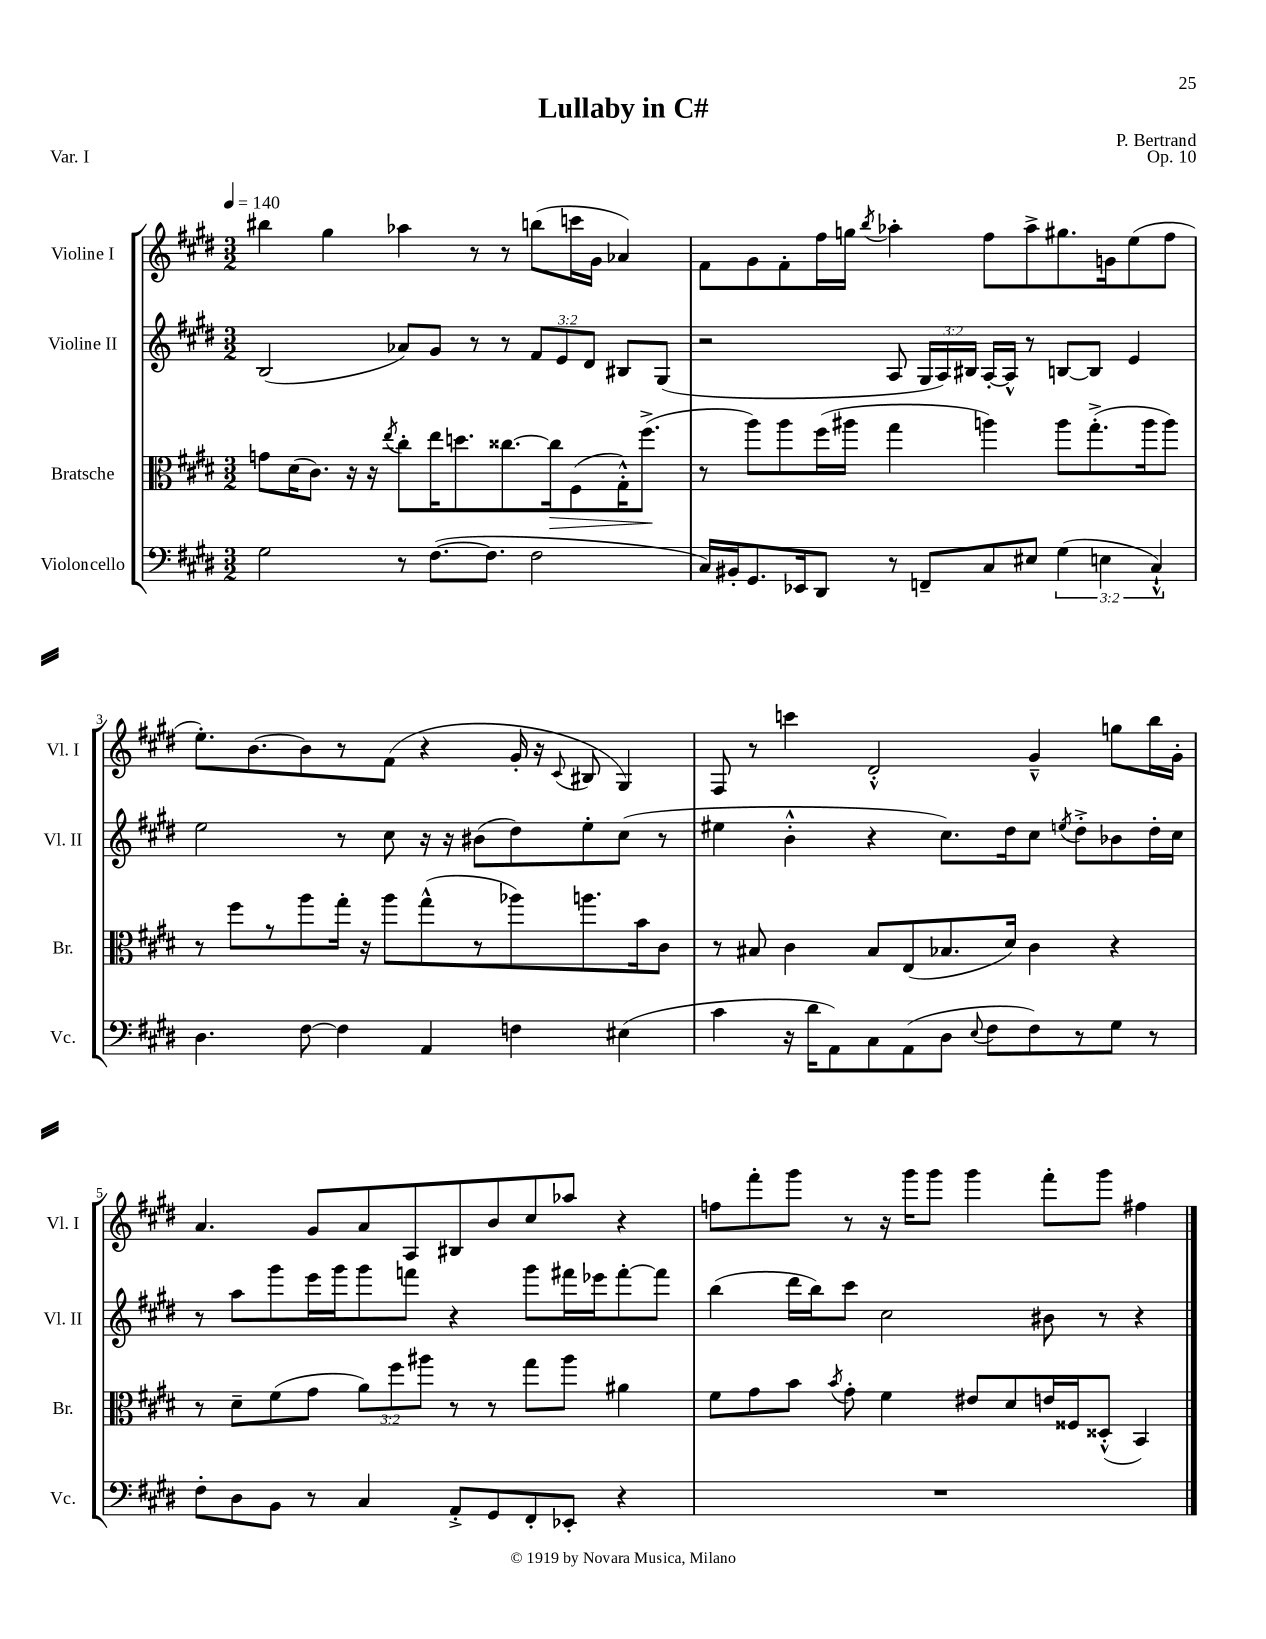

**kern	**kern	**kern	**kern
*staff4	*staff3	*staff2	*staff1
*clefF4	*clefC3	*clefG2	*clefG2
*k[f#c#g#d#]	*k[f#c#g#d#]	*k[f#c#g#d#]	*k[f#c#g#d#]
*M3/2	*M3/2	*M3/2	*M3/2
*MM140	*MM140	*MM140	*MM140
2G#\	8g\L	(2B/	4bb#\
.	(16d#\K	.	.
.	8.c#\J)	.	.
.	.	.	4gg#\
.	16r	.	.
.	16r	.	.
.	8qee/	.	.
8r	8cc#'\L	8a-/L)	4aa-\
([8.F#\L	16ee\K	8g#/J	.
.	8.dd\	.	.
.	.	8r	8r
8.F#\]J	.	.	.
.	[8.cc##\	8r	8r
2F#\	.	12f#/L	(8bb\L
.	16cc##\]k	.	.
.	.	12e/	.
.	(8F#\	.	16ccc\L
.	.	12d#/J	.
.	.	.	16g#\JJ
.	16G#'^^\K)	8B#/L	4a-/)
.	(8.ff#^\J	.	.
.	.	(8G#/J	.
=	=	=	=
16C#/LL)	8r	2r	8f#\L
16BB#'/J	.	.	.
8.GG#/	8aa\L)	.	8g#\
.	8aa\	.	8f#'\
16EE-/k	.	.	.
8DD#/J	(16ff#\L	.	16ff#\L
.	16aa#\JJ	.	16gg\JJ
.	.	.	8qbb/
8r	4gg#\	8A/	4aa-'\
8FF~/L	.	24G#/LL	.
.	.	24A/)	.
.	.	24B#/JJ	.
8C#/	4aa\)	[16A'/LL	8ff#\L
.	.	16A^^/]JJ	.
8E#/J	.	8r	8aa-^\
(6G#\	8aa\L	[8B/L	8.gg#\
.	(8.gg#'^\	8B/]J	.
6E\	.	.	.
.	.	.	16g\k
.	.	4e/	(8ee\
.	16aa\k	.	.
6C#`^^/)	.	.	.
.	8aa\J)	.	8ff#\J
=	=	=	=
4.D#\	8r	2ee\	8.ee'\L)
.	8ff#\L	.	.
.	.	.	[8.b\
.	8r	.	.
[8F#\	8aa\	.	8b\]
4F#\]	16gg#'\Jk	8r	8r
.	16r	.	.
.	8aa\L	8cc#\	(8f#\J
4AA/	(8gg#^^\	16r	4r
.	.	16r	.
.	8r	(8b#\L	.
4F\	8aa-\)	8dd#\)	16g#'/
.	.	.	16r
.	.	.	8qqc#/
.	8.aa\	8ee'\	8B#/
(4E#\	.	(8cc#\J	4G#/)
.	16b\k	.	.
.	8c#\J	8r	.
=	=	=	=
4c#\	8r	4ee#\	8F#/
.	8B#/	.	8r
16r	4c#\	4b'^^\	4ccc\
16d#\LK	.	.	.
8AA\)	.	.	.
8C#\	8B#/L	4r	2d#'^^/
(8AA\	(8E/	.	.
8D#\J	8.B-/	8.cc#\L)	.
8qqE/	.	.	.
8F#\L	.	.	.
.	16d#/Jk)	16dd#\k	.
8F#\)	4c#\	8cc#\J	4g#~^^/
.	.	8qee/	.
8r	.	8dd#'^\L	.
8G#\J	4r	8b-\	8gg\L
8r	.	16dd#'\L	16bb\L
.	.	16cc#\JJ	16g#'\JJ
=	=	=	=
8F#'\L	8r	8r	4.a/
8D#\	8d#~\L	8aa\L	.
8BB\J	(8f#\	8ggg#\	.
8r	8g#\J	16eee\L	8g#/L
.	.	16ggg#\J	.
4C#/	12a\L)	8ggg#\	8a/
.	12ff#\	.	.
.	.	8fff\J	8A/
.	12aa#\J	.	.
8AA'^/L	8r	4r	8B#/
8GG#/	8r	.	8b/
8FF#'/	8gg#\L	8ggg#\L	8cc#/
8EE-'/J	8aa#\J	16fff#\L	8aa-/J
.	.	16eee-\J	.
4r	4a#\	[8fff#'\	4r
.	.	8fff#\]J	.
=	=	=	=
1.r	8f#\L	(4bb\	8ff\L
.	8g#\	.	8fff#'\
.	8b\J	16ddd#\LL	8ggg#\J
.	.	16bb\J)	.
.	8qb/	.	.
.	8g#'\	8ccc#\J	8r
.	4f#\	2cc#\	16r
.	.	.	16ggg#\LK
.	.	.	8ggg#\J
.	8e#/L	.	4ggg#\
.	8d#/	.	.
.	16e/L	8b#\	8fff#'\L
.	16F##/J	.	.
.	(8D##'^^/J	8r	8ggg#\J
.	4BB/)	4r	4ff#\
==	==	==	==
*-	*-	*-	*-
